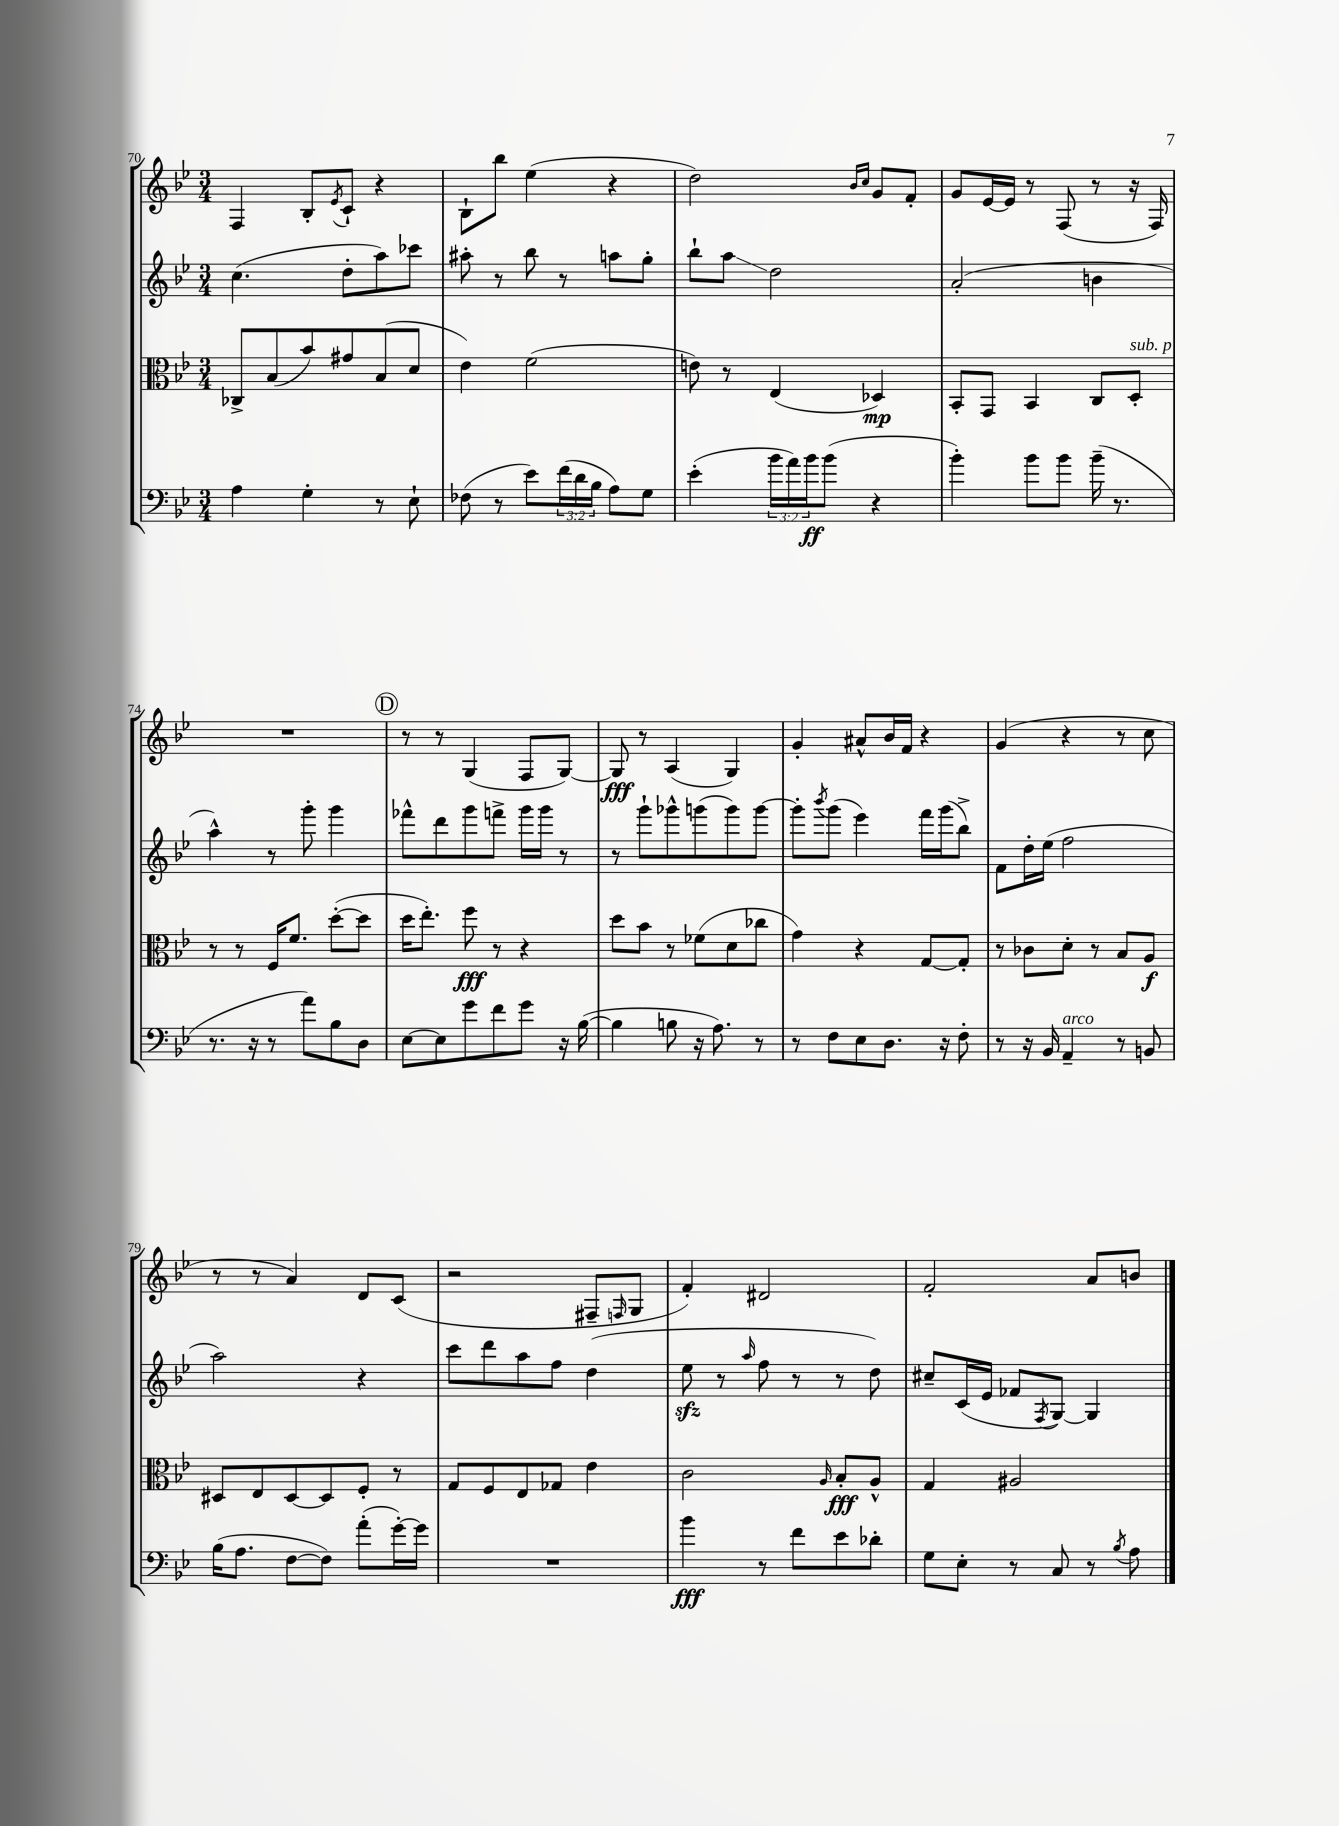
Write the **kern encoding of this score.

**kern	**kern	**kern	**kern
*staff4	*staff3	*staff2	*staff1
*clefF4	*clefC3	*clefG2	*clefG2
*k[b-e-]	*k[b-e-]	*k[b-e-]	*k[b-e-]
*M3/4	*M3/4	*M3/4	*M3/4
4A	8C-^	(4.cc	4F
.	(8B-	.	.
4G'	8b-)	.	8B-'
.	.	.	8qe-
.	8g#	8dd'	8c`
8r	(8B-	8aa)	4r
8E-`	8d	8ccc-	.
=	=	=	=
(8F-	4e-)	8aa#'	8B-`
8r	.	8r	8bb-
8e-)	(2f	8bb-	(4ee-
(24f	.	8r	.
24d	.	.	.
24B-	.	.	.
8A)	.	8aa	4r
8G	.	8gg'	.
=	=	=	=
(4e-'	8e)	8bb-`	2dd)
.	8r	8aa	.
24b-	(4E-	2dd	.
24a)	.	.	.
24b-	.	.	.
(8b-	.	.	.
.	.	.	16qqb-
.	.	.	16qqcc
4r	4D-)	.	8g
.	.	.	8f'
=	=	=	=
4b-')	8BB-'	(2a'	8g
.	8GG	.	[16e-
.	.	.	16e-]
8b-	4BB-	.	8r
8b-	.	.	(8F
(16b-~	8C	4b	8r
8.r	.	.	.
.	8D'	.	16r
.	.	.	16F)
=	=	=	=
8.r	8r	4aa^^)	2.r
.	8r	.	.
16r	.	.	.
8r	16F	8r	.
.	8.f	.	.
8a)	.	8ggg'	.
8B-	([8dd'	4ggg	.
8D	8dd]	.	.
=	=	=	=
[8E-	16dd	8fff-^^	8r
.	8.ee-')	.	.
8E-]	.	8ddd	8r
8g	8ff	8ggg	(4G
8f	8r	8fff^	.
8g	4r	16ggg	8F
.	.	16ggg	.
16r	.	8r	[8G)
([16B-	.	.	.
=	=	=	=
4B-]	8dd	8r	8G]
.	8b-	8ggg`	8r
8B	8r	8ggg-^^	(4A
16r	(8f-	(8ggg	.
8.A)	.	.	.
.	8d	8ggg)	4G)
8r	8cc-	[8ggg	.
=	=	=	=
8r	4g)	8ggg']	4g'
.	.	8qbbb-	.
8F	.	(8ggg	.
8E-	4r	4eee-)	8a#^^
8.D	.	.	16b-
.	.	.	16f
.	[8G	16fff	4r
16r	.	(16ggg	.
8F'	8G']	8bb-^)	.
=	=	=	=
8r	8r	8f	(4g
16r	8c-	16dd'	.
16BB-	.	(16ee-	.
4AA~	8d'	2ff	4r
.	8r	.	.
8r	8B-	.	8r
8BB	8A	.	8cc
=	=	=	=
(16B-	8D#	2aa)	8r
8.A	.	.	.
.	8E-	.	8r
[8F	[8D#	.	4a)
8F])	8D#]	.	.
(8a'	8F'	4r	8d
[16g')	8r	.	(8c
16g]	.	.	.
=	=	=	=
2.r	8G	8ccc	2r
.	8F	8ddd	.
.	8E-	8aa	.
.	8G-	8ff	.
.	4e-	(4dd	8F#~
.	.	.	16qqF
.	.	.	8G
=	=	=	=
4b-	2c	8ee-	4f')
.	.	8r	.
.	.	16qqaa	.
8r	.	8ff	2d#
8f	.	8r	.
.	16qqA	.	.
8e-	8B-'	8r	.
8d-'	8A^^	8dd)	.
=	=	=	=
8G	4G	8cc#~	2f'
8E-'	.	(16c	.
.	.	16e-	.
8r	2A#	8f-	.
.	.	8qF	.
8C	.	[8G)	.
8r	.	4G]	8a
8qB-	.	.	.
8A	.	.	8b
==	==	==	==
*-	*-	*-	*-
